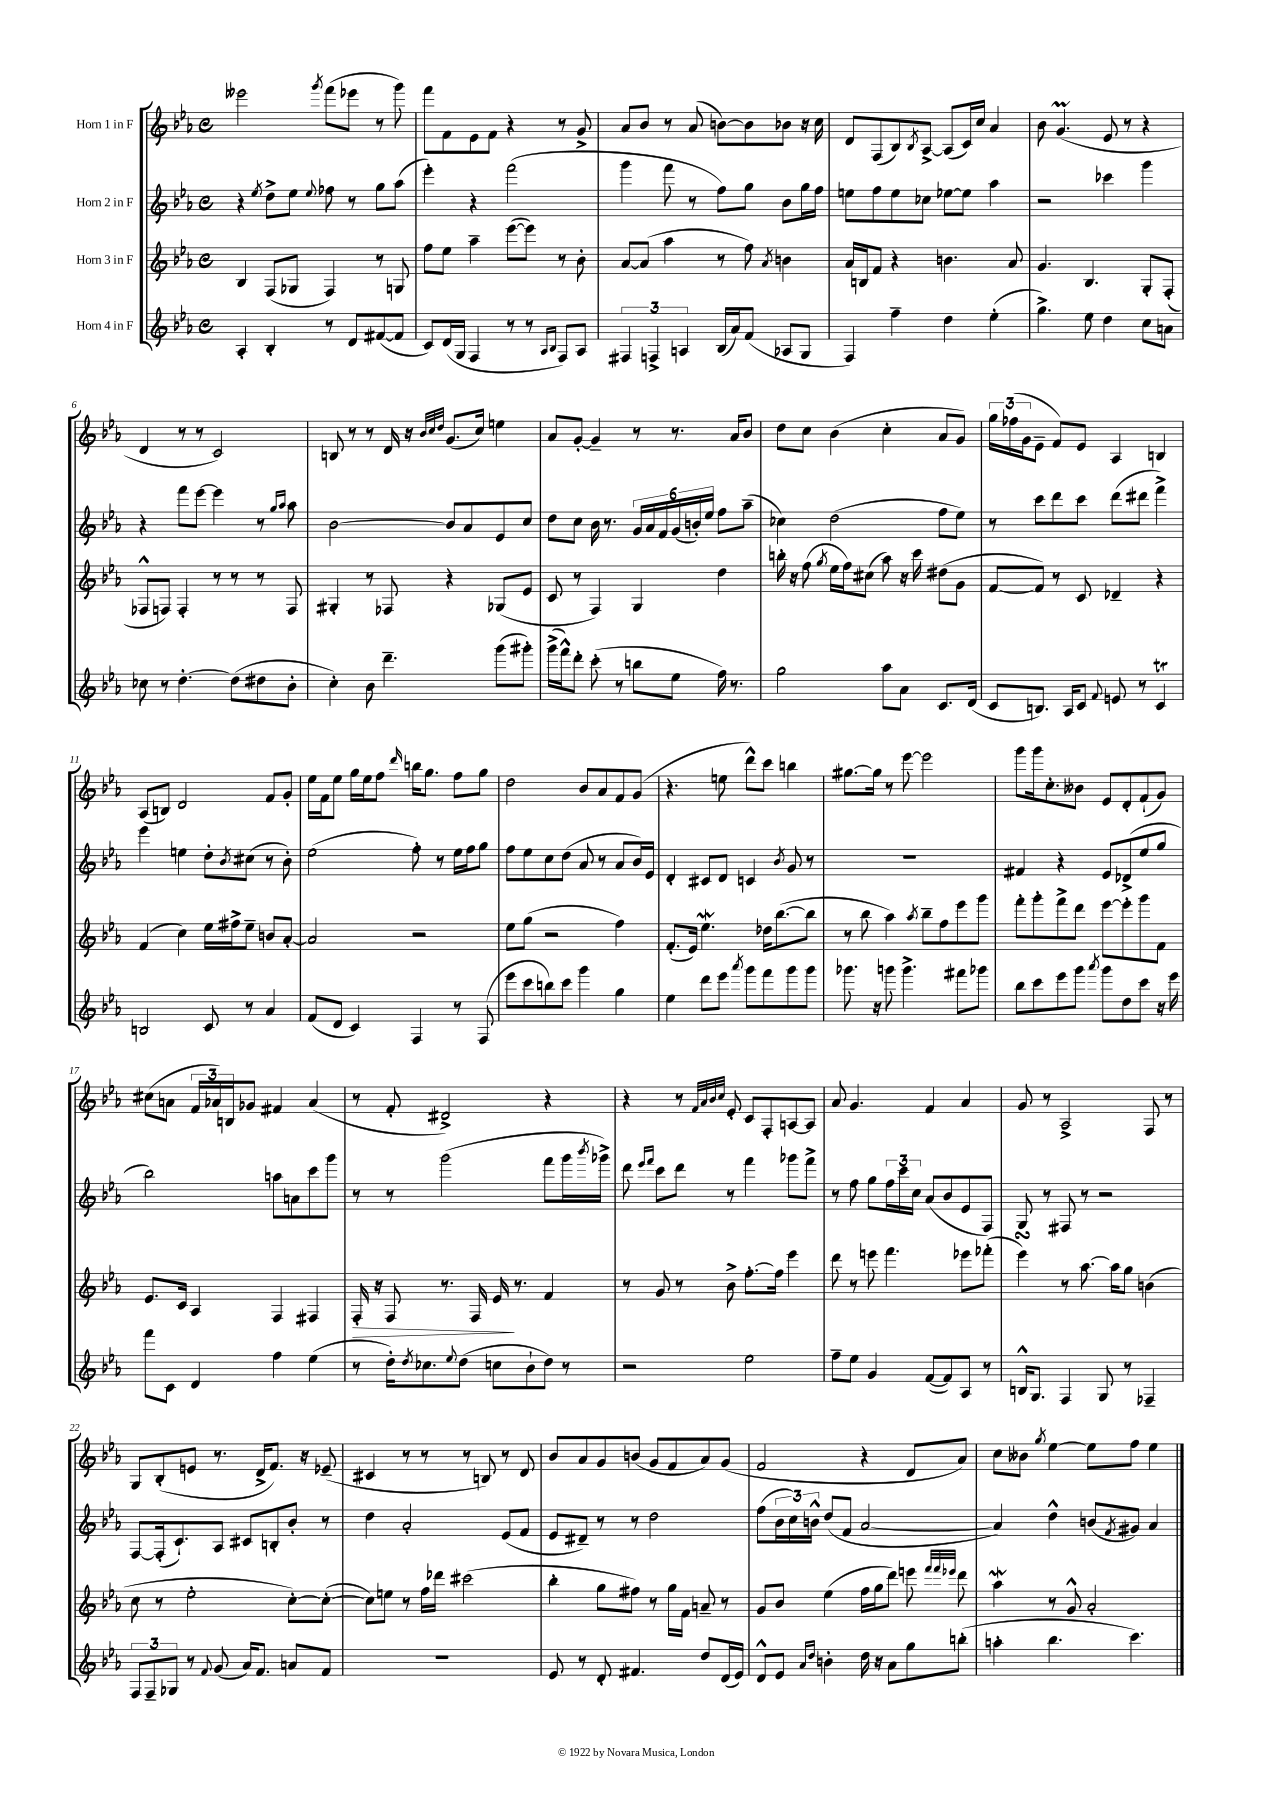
<<
\new StaffGroup <<
\new Staff = "s0" \with { instrumentName = "Horn 1 in F" } {
    \clef treble \key ees \major \defaultTimeSignature \time 4/4
    eeses'''2 \acciaccatura { g'''8 } f'''8( ees'''8 r8 g'''8) |
    f'''8 f'8 ees'8 f'8 r4 r8 g'8-> |
    aes'8 bes'8 r8 aes'8( b'8~) b'8 bes'8 r16 c''16 |
    d'8 f8( bes8) \acciaccatura { bes8 } aes8~-> aes8( c'16) c''16 aes'4 |
    bes'8 g'4.\prall( ees'8 r8 r4 |
    d'4 r8 r8 c'2) |
    b8 r8 r8 d'16 r16 \grace { bes'32 c''32 d''32 } g'8.( c''16) e''4 |
    aes'8 g'8~-. g'4-- r8 r8. aes'16 bes'8 |
    d''8 c''8 bes'4( c''4-. aes'8 g'8) |
    \tuplet 3/2 { g''16 fes''16( g'16 } ees'8-- f'8) ees'8 aes4 b4 |
    aes8( b8) d'2 f'8 g'8-. |
    ees''16 f'16 ees''8 g''16 ees''16 f''8 \grace { d'''16 } b''16 g''8. f''8 g''8 |
    d''2 bes'8 aes'8 f'8 g'8( |
    r4. e''8 d'''8-^) c'''8 b''4 |
    gis''8.~ gis''16 r8 ees'''8~ ees'''2 |
    g'''8 g'''16 c''8.-. beses'8 ees'8 d'8-. f'8-!( g'8) |
    cis''8( a'8 \tuplet 3/2 { f'16 aes'16) b16 } ges'8 fis'4 aes'4( |
    r8 f'8-. dis'2->) r4 |
    r4 r8 \grace { f'32 aes'32 bes'32 c''32 } ees'8-. c'8 f8-. a8~ a8 |
    aes'8 g'4. f'4 aes'4 |
    g'8 r8 aes2-> f8 r8 |
    g8 bes8-.( e'8 r8. d'16-> f'8.) r16 ees'8--( |
    cis'4 r8 r8 r8 b8) r8 d'8 |
    bes'8 aes'8 g'8 b'8( g'8 f'8 aes'8) g'8( |
    f'2 r4 d'8 aes'8) |
    c''8 beses'8 \acciaccatura { g''8 } ees''4~ ees''8 f''8 ees''4 \bar "|." |
}
\new Staff = "s1" \with { instrumentName = "Horn 2 in F" } {
    \clef treble \key ees \major \defaultTimeSignature \time 4/4
    r4 \acciaccatura { ees''8 } d''8-> ees''8 \appoggiatura { ees''8 } fes''8 r8 g''8 aes''8( |
    ees'''4-.) r4 f'''2( |
    g'''4 f'''8 r8 f''8) g''8 bes'8 g''16 f''16 |
    e''8 f''8 e''8 ces''8 ees''8~ ees''8 aes''4 |
    r2 ces'''4 g'''4 |
    r4 f'''8 ees'''8~ ees'''4 r8 \grace { g''16 aes''16 } aes''8 |
    bes'2~ bes'8 aes'8 ees'8 c''8 |
    d''8 c''8 bes'16 r8. \tuplet 6/4 { g'16 aes'16 f'16 g'16( b'16-.) ees''16 } f''8 aes''8--( |
    ces''4) d''2( f''8 ees''8) |
    r8 c'''8 d'''8 c'''8 d'''8( dis'''8 f'''4->) |
    ees'''4 e''4 d''8-. \acciaccatura { bes'8 } cis''8( r8 bes'8-.) |
    ees''2( f''8-.) r8 ees''16 f''16 g''8 |
    f''8 ees''8 c''8 d''8( aes'8 r8 aes'8 bes'16) ees'16 |
    d'4-. cis'8 d'8 c'4 \acciaccatura { bes'8 } g'8 r8 |
    R1 |
    fis'4 r4 ees'8 des'8->( ees''8 g''8 |
    bes''2) a''8 a'8 c'''8 g'''8 |
    r8 r8 g'''2( f'''8 g'''16 \acciaccatura { bes'''8 } ges'''16->) |
    d'''8 \grace { ees'''16 f'''16 } c'''8 d'''8 r8 f'''4 ges'''8 f'''8-> |
    r8 f''8 g''8 \tuplet 3/2 { f''16 c'''16 c''16 } aes'8( bes'8 ees'8 f8) |
    g8 r8 fis8 r8 r2 |
    f8~ f16-.( c'8.-!) aes8 cis'8 b8-. bes'8-. r8 |
    d''4 aes'2-. ees'8( f'8 |
    ees'8 dis'8--) r8 r8 d''2 |
    f''8( \tuplet 3/2 { bes'16 c''16) b'16-^ } d''8( f'8 aes'2~ |
    aes'4) d''4-^ b'8( \acciaccatura { f'8 } gis'8) aes'4 \bar "|." |
}
\new Staff = "s2" \with { instrumentName = "Horn 3 in F" } {
    \clef treble \key ees \major \defaultTimeSignature \time 4/4
    bes4 f8( ges8 f4) r8 g8 |
    f''8 ees''8 aes''4-- ees'''8~( ees'''8) r8 bes'8-. |
    aes'8~ aes'8( aes''4 r8 f''8) \acciaccatura { aes'8 } b'4 |
    aes'16 b16 f'8 r4 b'4. aes'8 |
    g'4. bes4. g8-. f8-.( |
    fes8-^ f8) f4-. r8 r8 r8 f8 |
    gis4-. r8 fes8 r4 ges8( ees'8 |
    c'8 r8 f4) g4 d''4 |
    b''16-. r16 f''8( \acciaccatura { g''8 } ees''16 f''16) cis''8( aes''8) r16 c'''16 dis''8( g'8 |
    f'8~ f'8) r8 c'8 des'4-- r4 |
    f'4( c''4) ees''16 fis''16-> ees''8-- b'8 aes'8~-. |
    aes'2 r2 |
    ees''8 g''8( r2 f''4) |
    f'8.-.( ees'16) ees''4.\mordent des''16 bes''8.~( bes''8 |
    r8 bes''8 aes''4) \acciaccatura { aes''8 } bes''8-- f''8 ees'''8 g'''8 |
    f'''8-. g'''8-. f'''8-> d'''8 ees'''8~ ees'''8-. g'''8 f'8 |
    ees'8. c'16 aes4 f4 fis4 |
    f16-.\> r16 f8 r8. f16 ees'16\! r8. f'4 |
    r8 g'8 r8 bes'8-> f''8.~-. f''16 ees'''4 |
    d'''8 r8 e'''8 f'''4. ees'''8 fes'''8-.( |
    ees'''4\turn) r8 aes''8.~ aes''16 g''8 b'4( |
    c''8 r8 ees''2-. c''8~-.) c''8~-.( |
    c''8) e''8 r8 f''16 des'''16 cis'''2( |
    bes''4-. g''8 fis''8) r8 g''16 f'16 a'8-- r8 |
    g'8 bes'8 ees''4( f''16 g''16 d'''8) e'''8 \grace { f'''32 f'''32 ees'''32 } d'''8 |
    aes''4\mordent r8 g'8-^ aes'2-. \bar "|." |
}
\new Staff = "s3" \with { instrumentName = "Horn 4 in F" } {
    \clef treble \key ees \major \defaultTimeSignature \time 4/4
    aes4-. bes4-. r8 d'8 fis'8~( fis'8 |
    c'8) d'16( g16 f4 r8 r8 \grace { aes16 bes16 } f8) aes8 |
    \tuplet 3/2 { fis4 f4-> a4 } bes16( aes'16) f'8( aes8 g8 |
    f4) f''4-- d''4 ees''4-.( |
    g''4.->) ees''8 d''4 c''8 a'8 |
    ces''8 r8 d''4.~-. d''8( dis''8 bes'8-. |
    c''4-.) bes'8 d'''4.-- g'''8( gis'''8-.) |
    g'''16->( f'''16-^) d'''8-. c'''8-.( r8 b''8 ees''8 f''16) r8. |
    g''2 aes''8 aes'8 c'8. d'16( |
    c'8 b8.) aes16 c'8 \appoggiatura { f'8 } e'8 r8 c'4\trill |
    b2 c'8 r8 aes'4 |
    f'8( d'8 c'4) f4 r8 f8( |
    ees'''8 c'''8 b''8) c'''8 g'''4 g''4 |
    ees''4 d'''8 ees'''8 \acciaccatura { aes'''8 } g'''8 f'''8 g'''8 g'''8 |
    ges'''8. r16 g'''8 g'''4.-> fis'''8 ges'''8 |
    bes''8 c'''8 ees'''8 g'''8 \acciaccatura { aes'''8 } g'''8 d''8 c'''8 r16 ees'''16 |
    f'''8 c'8 d'4 f''4 ees''4( |
    r8 d''16-.) \acciaccatura { d''8 } ces''8. \appoggiatura { ees''8 } d''8( c''8 bes'8-! d''8) r8 |
    r2 ees''2 |
    f''8-- ees''8 g'4 f'8~( f'8) aes8 r8 |
    b16-^ g8. f4 g8 r8 fes4-- |
    \tuplet 3/2 { f8 f8-- ges8 } r8 \appoggiatura { f'8 } g'8( aes'16) f'8. a'8 f'8 |
    R1 |
    ees'8 r8 d'8-. fis'4. d''8 d'16( ees'16) |
    d'8-^ ees'8 \grace { aes'16 d''16 } b'4-. d''16 r16 aes'8 g''8 b''8-.( |
    a''4-. bes''4. c'''4.) \bar "|." |
}
>>
>>
